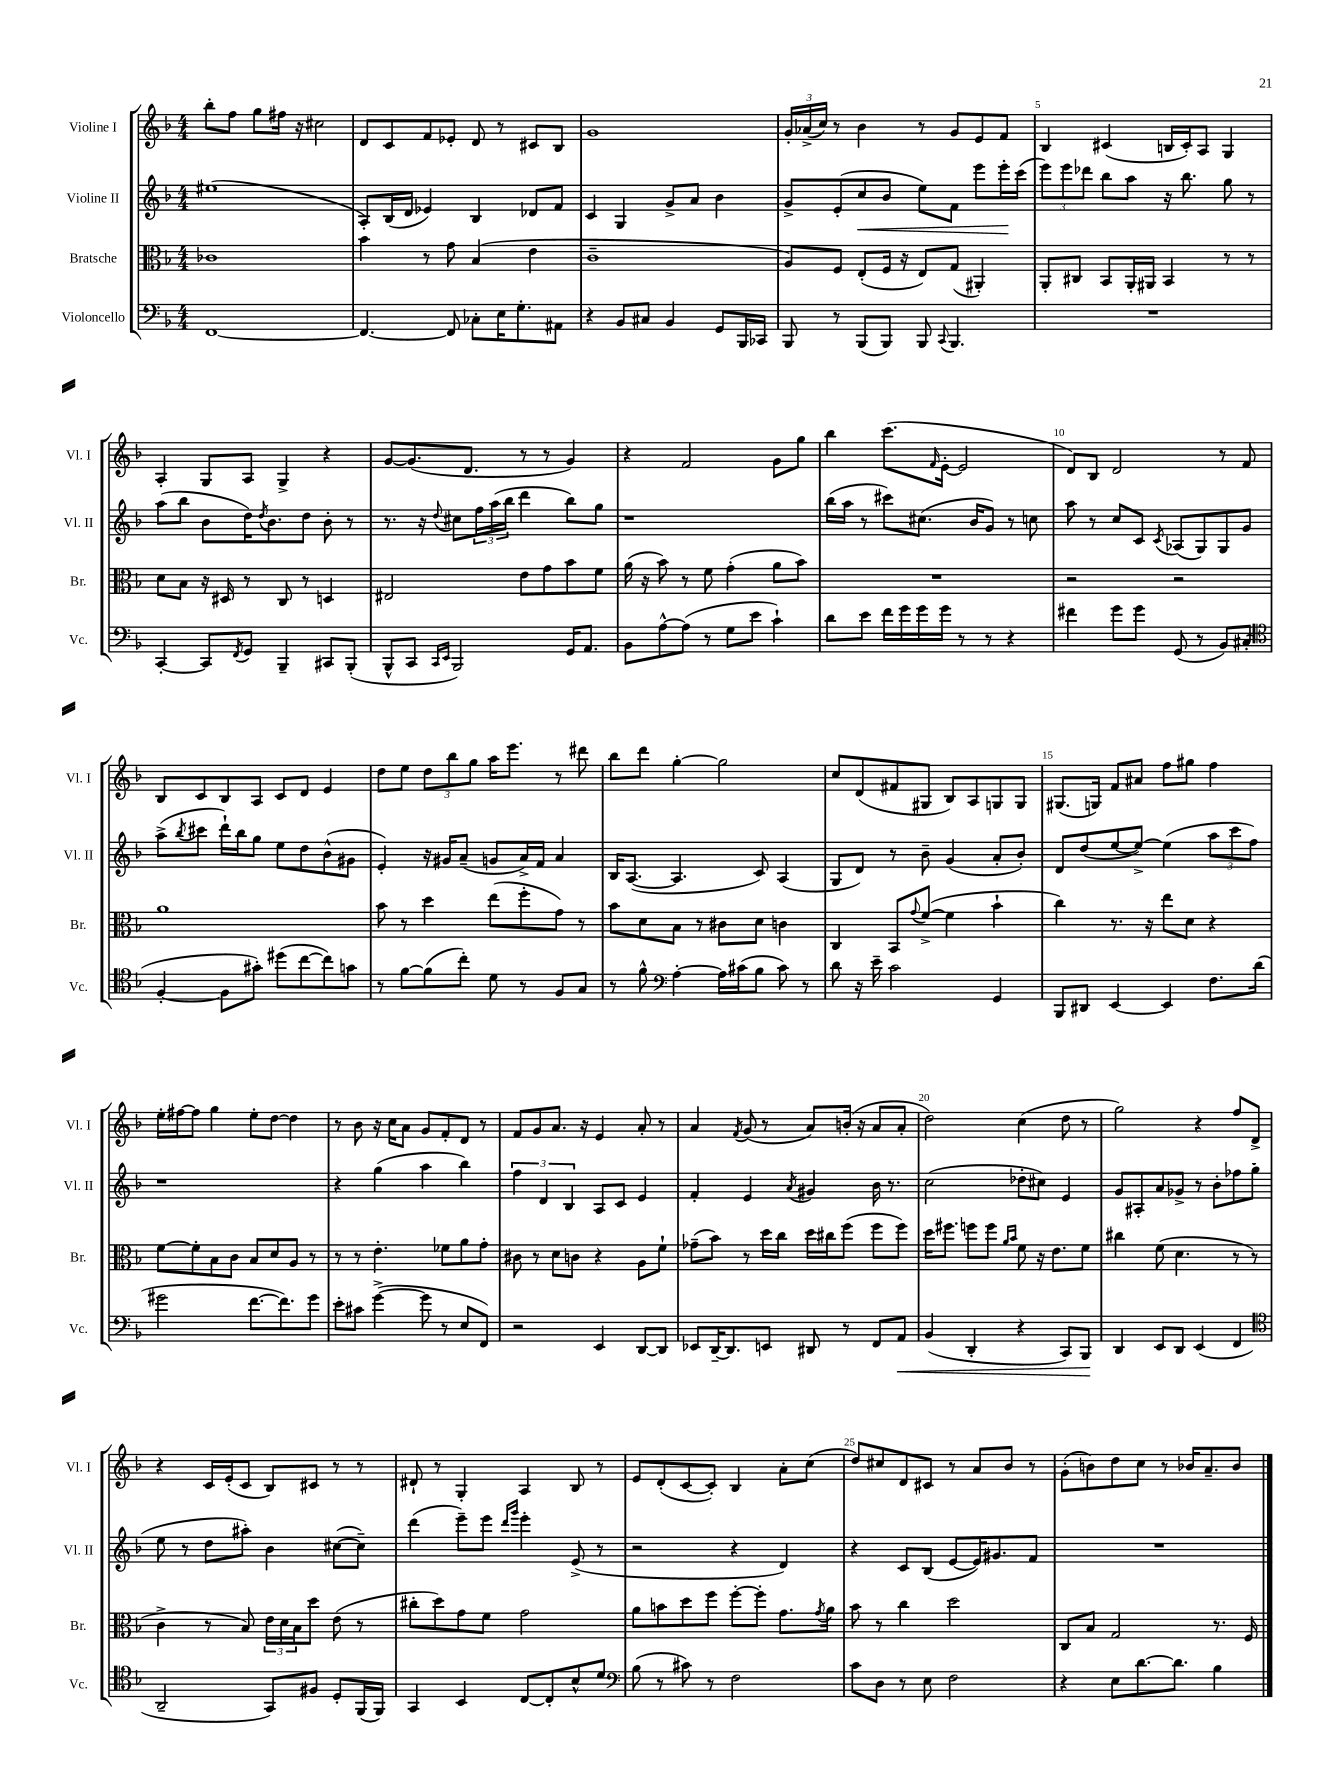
<<
\new StaffGroup <<
\new Staff = "s0" \with { instrumentName = "Violine I" shortInstrumentName = "Vl. I" } {
    \clef treble \key f \major \numericTimeSignature \time 4/4
    bes''8-. f''8 g''8 fis''16 r16 cis''2 |
    d'8 c'8 f'8 ees'8-. d'8 r8 cis'8 bes8 |
    g'1 |
    \tuplet 3/2 { g'16-. aes'16->( c''16) } r8 bes'4 r8 g'8 e'8 f'8 |
    bes4 cis'4( b16 cis'16-.) a8 g4 |
    a4-. g8 a8 g4-> r4 |
    g'8~ g'8.( d'8. r8 r8 g'4) |
    r4 f'2 g'8 g''8 |
    bes''4 c'''8.( \grace { f'16 } e'16~-. e'2 |
    d'8) bes8 d'2 r8 f'8 |
    bes8 c'8 bes8 a8 c'8 d'8 e'4 |
    d''8 e''8 \tuplet 3/2 { d''8 bes''8 g''8 } a''16 e'''8. r8 dis'''8 |
    bes''8 d'''8 g''4~-. g''2 |
    c''8 d'8( fis'8 gis8 bes8) a8 g8 g8 |
    gis8.( g16) f'8 ais'8 f''8 gis''8 f''4 |
    e''16-. fis''16~ fis''8 g''4 e''8-. d''8~ d''4 |
    r8 bes'8 r16 c''16 a'8 g'8 f'8-. d'8 r8 |
    f'8 g'8 a'8. r16 e'4 a'8-. r8 |
    a'4 \acciaccatura { f'8 } g'8( r8 a'8) b'16-.( r16 a'8 a'8-. |
    d''2) c''4( d''8 r8 |
    g''2) r4 f''8 d'8-> |
    r4 c'16 e'16-.( c'8 bes8) cis'8 r8 r8 |
    dis'8-! r8 g4-. a4 bes8 r8 |
    e'8 d'8-.( c'8~ c'8-.) bes4 a'8-. c''8( |
    d''8) cis''8 d'8 cis'8 r8 a'8 bes'8 r8 |
    g'8-.( b'8) d''8 c''8 r8 bes'16 a'8.-- bes'8 \bar "|." |
}
\new Staff = "s1" \with { instrumentName = "Violine II" shortInstrumentName = "Vl. II" } {
    \clef treble \key f \major \numericTimeSignature \time 4/4
    eis''1( |
    a8-.) bes16( d'16 ees'4) bes4 des'8 f'8 |
    c'4 g4 g'8-> a'8 bes'4 |
    g'8-> e'8-.( c''8\< bes'8 e''8) f'8 e'''8 e'''16-.\! c'''16( |
    \tuplet 3/2 { e'''8) e'''8 des'''8 } bes''8 a''8 r16 bes''8. g''8 r8 |
    a''8( bes''8 bes'8 d''16) \acciaccatura { d''8 } bes'8. d''8 bes'8-. r8 |
    r8. r16 \appoggiatura { d''8 } cis''8 \tuplet 3/2 { f''16 a''16( bes''16 } d'''4 bes''8) g''8 |
    r1 |
    bes''16( a''16 r8 cis'''8) cis''8.( bes'16 g'8) r8 c''8 |
    a''8 r8 c''8 c'8 \acciaccatura { c'8 } aes8( g8) g8 g'8 |
    a''8->( \acciaccatura { bes''8 } cis'''8 d'''16-!) bes''16 g''8 e''8 d''8 bes'8-^( gis'8 |
    e'4-.) r16 gis'16 a'8--( g'8 a'16->) f'16 a'4 |
    bes16 a8.~( a4. c'8) a4( |
    g8 d'8) r8 bes'8-- g'4( a'8-. bes'8-.) |
    d'8 d''8( e''8~ e''8~->) e''4( \tuplet 3/2 { a''8 c'''8 f''8) } |
    r1 |
    r4 g''4( a''4 bes''4) |
    \tuplet 3/2 { f''4 d'4 bes4 } a8 c'8 e'4 |
    f'4-. e'4 \acciaccatura { a'8 } gis'4 bes'16 r8. |
    c''2( des''8-. cis''8) e'4 |
    g'8 ais8-. a'8 ges'8-> r8 bes'8-. fes''8 g''8( |
    e''8 r8 d''8 ais''8-.) bes'4 cis''8~( cis''8--) |
    d'''4( e'''8--) e'''8 \grace { d'''16 g'''16 } e'''4-. e'8->( r8 |
    r2 r4 d'4) |
    r4 c'8 bes8( e'8~ e'16) gis'8. f'8 |
    R1 \bar "|." |
}
\new Staff = "s2" \with { instrumentName = "Bratsche" shortInstrumentName = "Br." } {
    \clef alto \key f \major \numericTimeSignature \time 4/4
    ces'1 |
    bes'4 r8 g'8 bes4( e'4 |
    c'1-- |
    a8) f8 e8-.( f16 r16 e8) g8( ais,4-.) |
    a,8-. cis8 bes,8 a,16-. ais,16 bes,4 r8 r8 |
    d'8 bes8 r16 dis16 r8 c8 r8 d4 |
    eis2 e'8 g'8 bes'8 f'8 |
    a'16( r16 bes'8) r8 f'8 g'4-.( a'8 bes'8) |
    R1 |
    r2 r2 |
    a'1 |
    bes'8 r8 d''4 e''8( f''8-. g'8) r8 |
    bes'8 d'8 bes8 r8 cis'8 d'8 c'4 |
    c4 bes,8 \appoggiatura { g'8 } f'8~->( f'4 bes'4-! |
    c''4) r8. r16 e''8 d'8 r4 |
    f'8~ f'8-. bes8 c'8 bes8 d'8 a8 r8 |
    r8 r8 e'4.-. fes'8 a'8 g'8-. |
    cis'8 r8 d'8 c'8 r4 a8 f'8-! |
    ges'8--( bes'8) r8 d''16 c''16 d''16 cis''16 f''8( f''8 f''8) |
    d''16 fis''8. f''8 f''8 \grace { a'16 bes'16 } f'8 r16 e'8. f'8 |
    cis''4 f'8( d'4. r8 r8 |
    c'4-> r8 bes8) \tuplet 3/2 { e'16 d'16 bes16 } d''8 e'8( r8 |
    cis''8-. d''8) g'8 f'8 g'2 |
    a'8 b'8 d''8 f''8 f''8~-. f''8-. g'8. \acciaccatura { g'8 } a'16 |
    bes'8 r8 c''4 d''2 |
    c8 bes8 g2 r8. f16 \bar "|." |
}
\new Staff = "s3" \with { instrumentName = "Violoncello" shortInstrumentName = "Vc." } {
    \clef bass \key f \major \numericTimeSignature \time 4/4
    f,1~ |
    f,4.~ f,8 ces8-. e16 g8.-. ais,8 |
    r4 bes,8 cis8 bes,4 g,8 bes,,16 ces,16 |
    bes,,8 r8 bes,,8( bes,,8) bes,,8 \appoggiatura { c,8 } bes,,4. |
    R1 |
    c,4~-. c,8 \acciaccatura { f,8 } g,8 bes,,4-- cis,8 bes,,8-.( |
    bes,,8-^ c,8 \grace { c,16 e,16 } bes,,2) g,16 a,8. |
    bes,8 a8~-^ a8( r8 g8 e'8 c'4-!) |
    d'8 e'8 f'16 g'16 g'16 g'16 r8 r8 r4 |
    fis'4 g'8 g'8 g,8( r8 bes,8) cis8-.( |
    \clef tenor f4~-. f8 gis'8-.) dis''8( c''8~ c''8) g'8 |
    r8 f'8~ f'8( c''8-.) d'8 r8 f8 g8 |
    r8 f'8-^ \clef bass a4~-. a16 cis'16( bes8 cis'8) r8 |
    d'8 r16 e'16-- c'2 g,4 |
    bes,,8 dis,8 e,4~ e,4 f8. d'16( |
    gis'2 f'8.~ f'8.) gis'8 |
    e'8-. cis'8 g'4~->( g'8 r8 e8 f,8) |
    r2 e,4 d,8~ d,8 |
    ees,8 d,16~-- d,8. e,8 dis,8 r8 f,8 a,8\< |
    bes,4( d,4-. r4 c,8) bes,,8\! |
    d,4 e,8 d,8 e,4( f,4 |
    \clef tenor a,2-- g,8) fis8 d8-. f,16( f,16) |
    g,4 bes,4 c8~ c8-. bes8-^ d'8 |
    \clef bass bes8( r8 cis'8) r8 f2 |
    c'8 d8 r8 e8 f2 |
    r4 e8 d'8.~ d'8. bes4 \bar "|." |
}
>>
>>
\layout { \context { \Score \override BarNumber.break-visibility = ##(#f #t #t) barNumberVisibility = #(every-nth-bar-number-visible 5) } }
